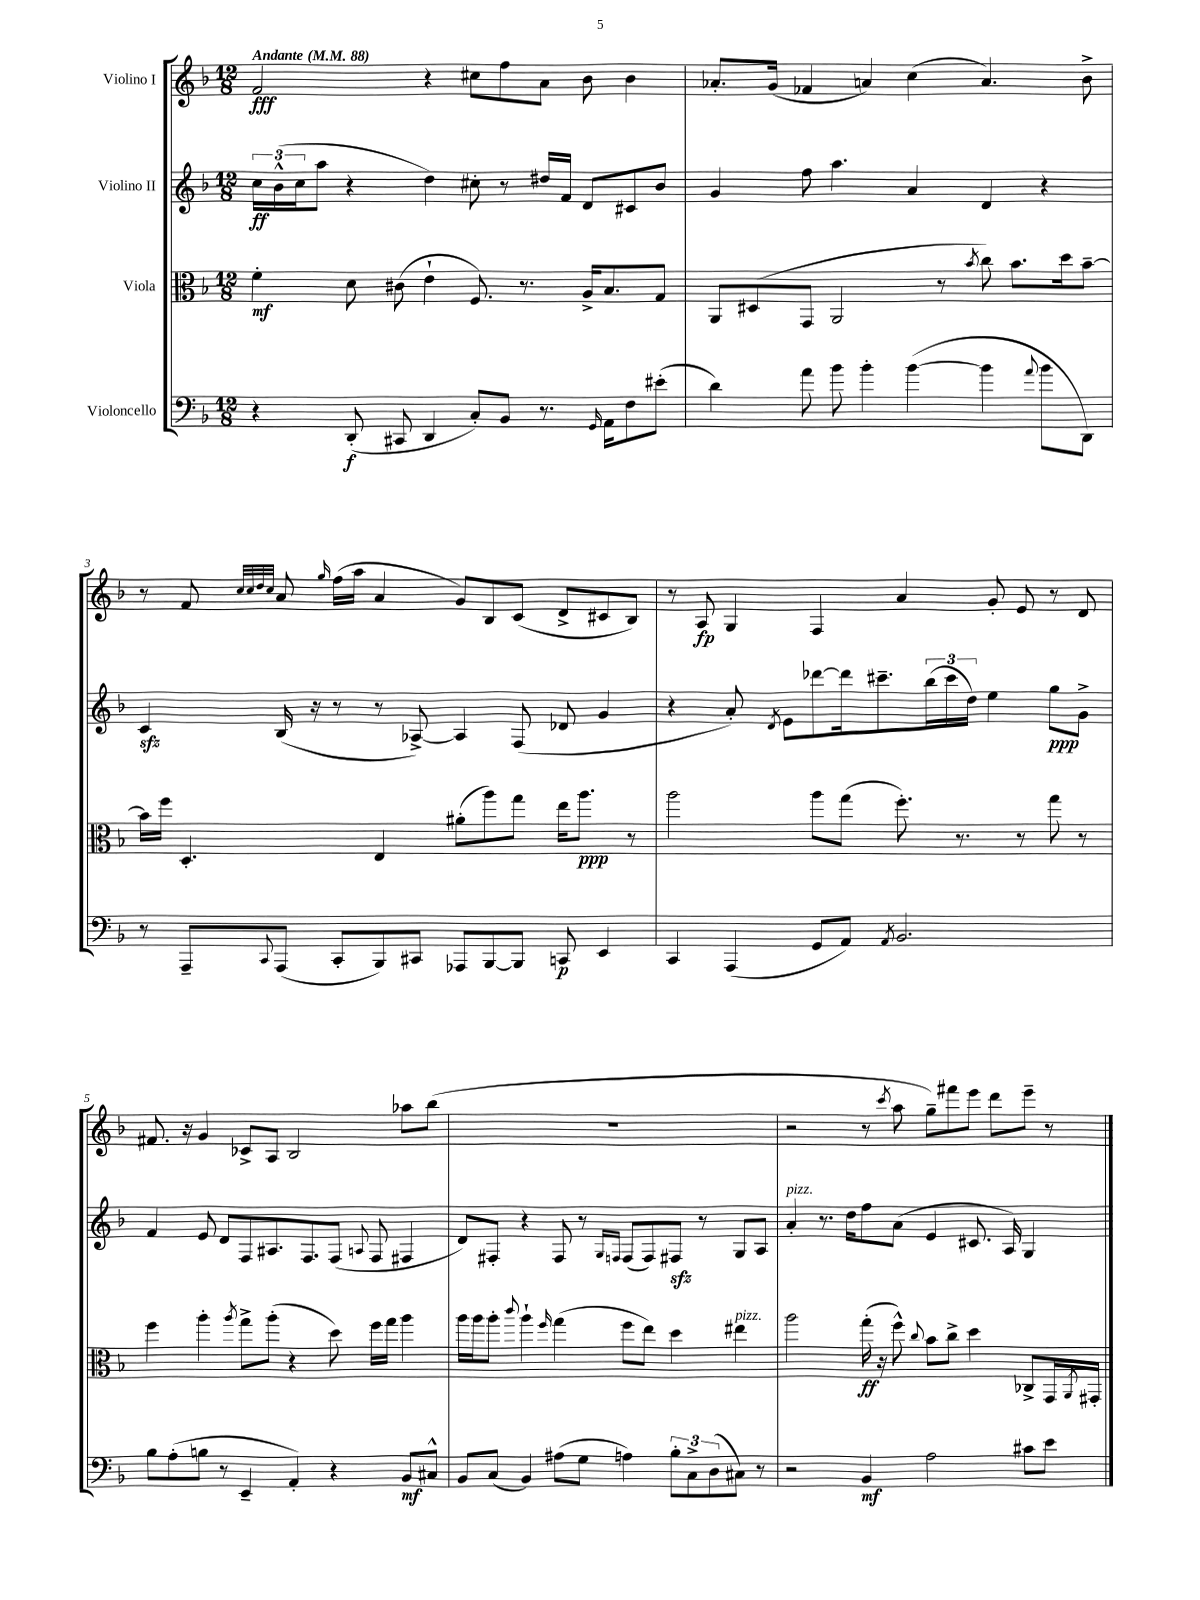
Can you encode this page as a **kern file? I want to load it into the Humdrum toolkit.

**kern	**kern	**kern	**kern
*staff4	*staff3	*staff2	*staff1
*clefF4	*clefC3	*clefG2	*clefG2
*k[b-]	*k[b-]	*k[b-]	*k[b-]
*M12/8	*M12/8	*M12/8	*M12/8
*MM88	*MM88	*MM88	*MM88
4r	4f'	24cc	2f
.	.	(24b-^^	.
.	.	24cc	.
.	.	8aa	.
(8DD'	8d	4r	.
8CC#	(8c#	.	.
4DD	4e`	4dd)	4r
8C')	8.F)	8cc#'	8cc#
8BB-	.	8r	8ff
.	8.r	.	.
8.r	.	16dd#	8a
.	.	16f	.
.	16A^	8d	8b-
16qqGG	.	.	.
16AA	8.B-	.	.
8F	.	8c#	4b-
(8e#'	8G	8b-	.
=	=	=	=
4d)	8AA	4g	8.a-'
.	(8D#	.	.
.	.	.	(16g
8a	8GG	8ff	4f-
8b-	2AA	4.aa	.
4b-'	.	.	4a)
([4b-	.	4a	(4cc
.	8r	.	.
.	8qb-	.	.
4b-]	8cc)	4d	4.a)
.	8.b-	.	.
8qqa	.	.	.
8b-	.	4r	.
.	16dd	.	.
8DD)	[8b-~	.	8b-^
=	=	=	=
8r	16b-]	4c	8r
.	16ff	.	.
8AAA~	4.D'	.	8f
.	.	.	32qqcc
.	.	.	32qqcc
.	.	.	32qqdd
8qqCC	.	.	32qqcc
(8AAA	.	(16B-	8a
.	.	16r	.
.	.	.	16qqgg
8CC'	.	8r	(16ff
.	.	.	16aa
8BBB-)	4E	8r	4a
8CC#	.	[8A-^)	.
8AAA-	(8a#'	4A-]	8g)
[8BBB-	8aa)	.	8B-
8BBB-]	8gg	(8F	(8c
8CC	16ee	8d-	8d^
.	8.aa	.	.
4EE	.	4g	8c#
.	8r	.	8B-)
=	=	=	=
4CC	2aa	4r	8r
.	.	.	8A
(4AAA	.	8a')	4G
.	.	8qd	.
.	.	8e	.
8GG	8aa	[8ddd-	4F
8AA)	(8gg	16ddd-]	.
.	.	8.ccc#~	.
8qAA	.	.	.
2.BB-	8.ff')	.	4a
.	.	(24bb-	.
.	.	24ccc#	.
.	8.r	.	.
.	.	24dd)	.
.	.	4ee	8g'
.	8r	.	8e
.	8gg	8gg	8r
.	8r	8g^	8d
=	=	=	=
8B-	4ff	4f	8.f#
(8A'	.	.	.
.	.	.	16r
8B	4aa'	8e	4g
8r	.	8d	.
.	8qaa	.	.
4EE~	8gg^	8F	8c-^
.	(8aa'	8.A#	8A
4AA')	4r	.	2B-
.	.	8.F	.
4r	8dd)	(8F	.
.	.	8qqA	.
.	16ff	8F	.
.	16gg	.	.
8BB-	4aa	4F#	8aa-
8C#^^	.	.	(8bb-
=	=	=	=
8BB-	16aa	8d)	1.r
.	16aa	.	.
(8C	8aa'	8F#'	.
.	8qqccc	.	.
4BB-)	4aa`	4r	.
.	16qqff	.	.
(8A#	(4gg	8F#	.
8G	.	8r	.
.	.	16qqG	.
.	.	16qqF	.
4A)	8ff	(8F	.
.	8ee)	8F)	.
12B-'	4dd	8F#	.
12C^	.	.	.
.	.	8r	.
(12D	.	.	.
8C#)	4ee#	8G	.
8r	.	8A	.
=	=	=	=
2r	2aa	4a'	2r
.	.	8.r	.
.	.	16dd	.
4BB-	(16gg'	8ff	8r
.	16r	.	.
.	.	.	8qccc
.	8ff^^)	(8a	8aa
.	8qqcc	.	.
2A	8b-	4e	8gg~)
.	8cc^	.	8fff#
.	4dd	8.c#	8eee
.	.	.	8ddd
.	.	16A)	.
8c#	8C-^	4G	8eee~
8e	16GG	.	8r
.	8qAA	.	.
.	16GG#'	.	.
==	==	==	==
*-	*-	*-	*-
